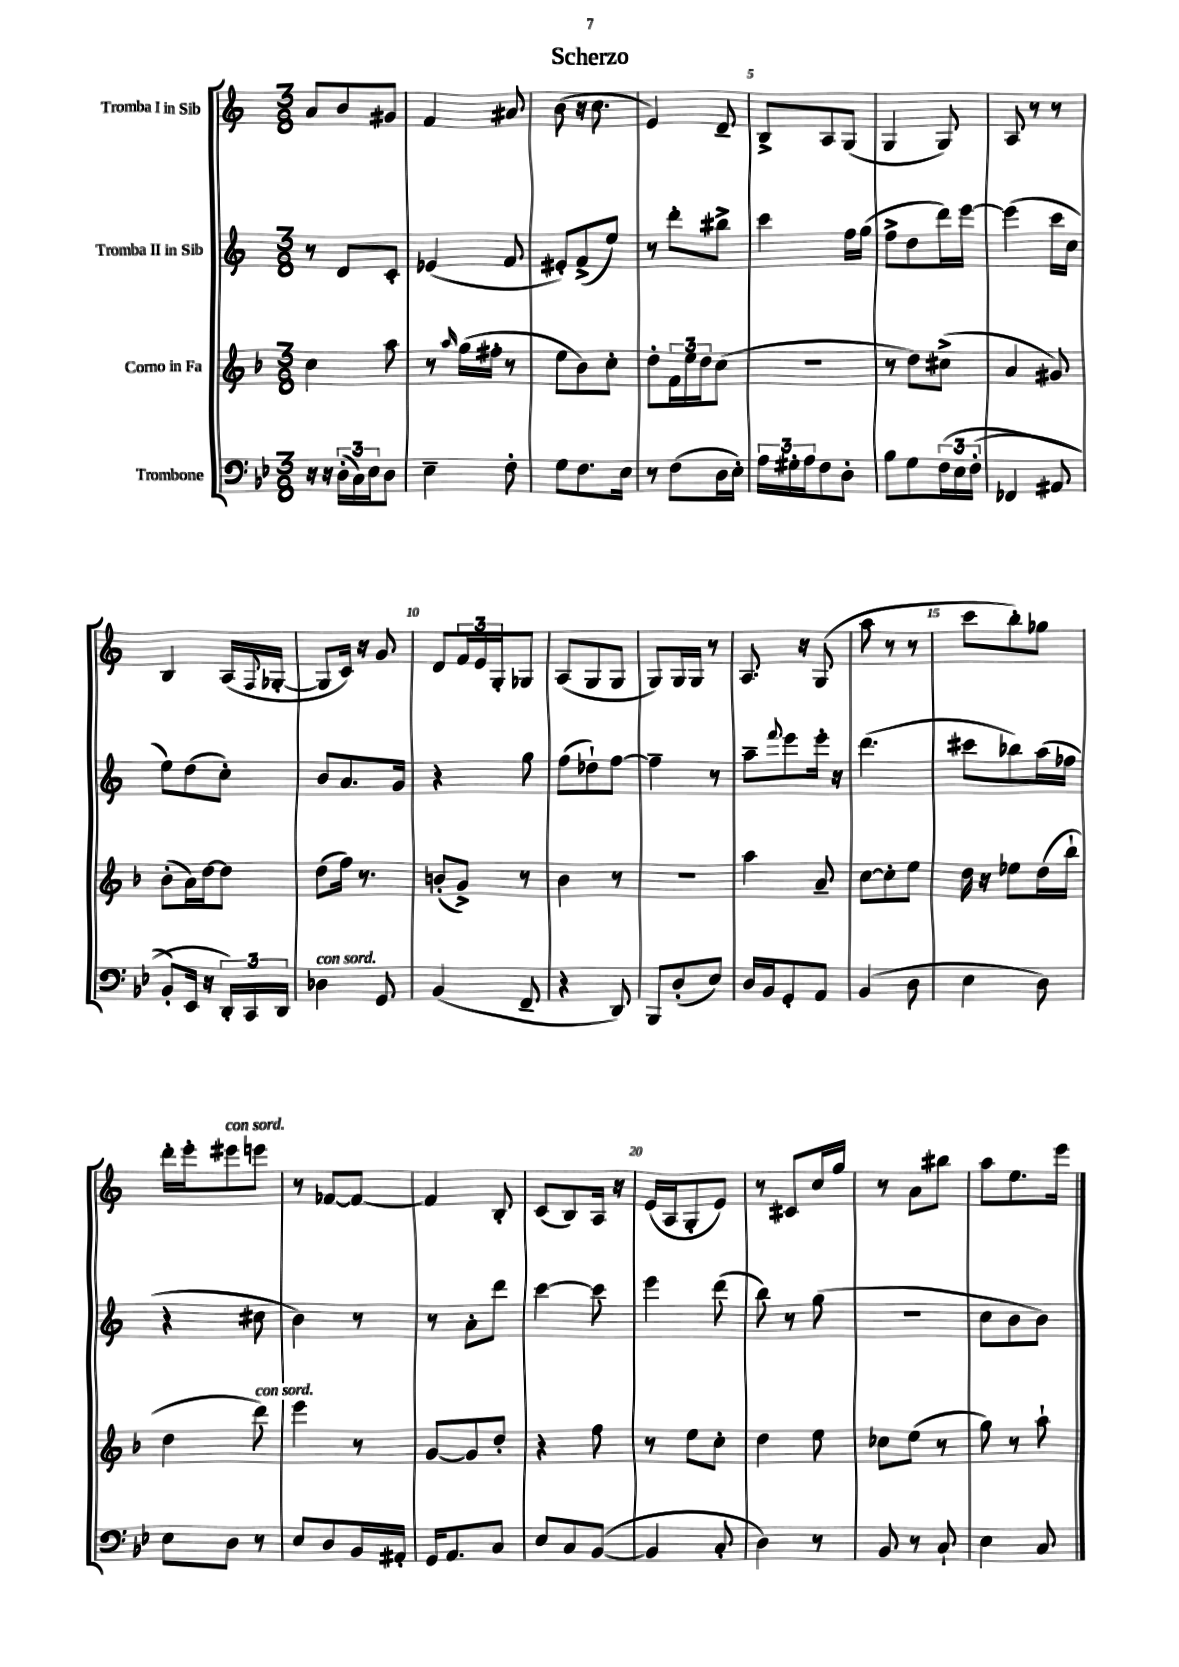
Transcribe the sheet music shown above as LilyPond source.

\header { title = "Scherzo" }
<<
\new StaffGroup <<
\new Staff = "s0" \with { instrumentName = "Tromba I in Sib" } {
    \clef treble \key c \major \numericTimeSignature \time 3/8
    a'8 b'8 gis'8 |
    f'4 ais'8 |
    b'8( r16 c''8. |
    e'4) d'8-- |
    b8-> a8 g8( |
    g4 g8) |
    a8 r8 r8 |
    b4 a16( \appoggiatura { f8 } ges16~-. |
    ges8 c'16) r16 g'8 |
    d'8 \tuplet 3/2 { f'16 e'16 g16-. } ges8 |
    a8( g8 g8 |
    g8) g16 g16 r8 |
    a8. r16 g8( |
    a''8 r8 r8 |
    c'''8 b''8-.) ges''8 |
    d'''16-. e'''16-. eis'''8^\markup { \italic "con sord." } e'''8 |
    r8 fes'8~ fes'8~ |
    fes'4 b8-. |
    c'8( b8) a16 r16 |
    e'16( a16 g8-. e'8) |
    r8 cis'8 c''16 g''16 |
    r8 a'8 bis''8 |
    a''8 e''8. e'''16 \bar "|." |
}
\new Staff = "s1" \with { instrumentName = "Tromba II in Sib" } {
    \clef treble \key c \major \numericTimeSignature \time 3/8
    r8 d'8 c'8-. |
    ees'4( f'8 |
    eis'8-.) f'8->( e''8) |
    r8 d'''8-. bis''8-> |
    c'''4 f''16 g''16( |
    f''8-> d''8 d'''16) e'''16~ |
    e'''4( c'''16 c''16 |
    e''8) d''8( c''8-.) |
    b'8 a'8. g'16 |
    r4 g''8 |
    f''8( des''8-!) f''8~ |
    f''4-- r8 |
    a''8-- \appoggiatura { f'''8 } e'''8 e'''16-. r16 |
    d'''4.( |
    cis'''8 bes''8) a''16( fes''16 |
    r4 cis''8 |
    b'4) r8 |
    r8 a'8-. d'''8 |
    c'''4~ c'''8 |
    e'''4 d'''8( |
    b''8) r8 g''8( |
    R4. |
    c''8 b'8 b'8) \bar "|." |
}
\new Staff = "s2" \with { instrumentName = "Corno in Fa" } {
    \clef treble \key f \major \numericTimeSignature \time 3/8
    c''4 a''8 |
    r8 \grace { a''16 } g''16( fis''16-. r8 |
    e''8 bes'8) c''8-. |
    d''8-. \tuplet 3/2 { f'16 e''16 d''16 } c''8( |
    R4. |
    r8 d''8) cis''8->( |
    a'4 gis'8) |
    bes'8-.( a'16) d''16~ d''8 |
    d''8( f''16) r8. |
    b'8-.( g'8->) r8 |
    bes'4 r8 |
    R4. |
    a''4 a'8-- |
    c''8~ c''8-. e''8 |
    d''16 r16 ees''8 d''16( bes''16-! |
    d''4 d'''8^\markup { \italic "con sord." }) |
    e'''4 r8 |
    g'8~ g'8 d''8-. |
    r4 f''8 |
    r8 e''8 c''8-. |
    d''4 e''8 |
    ces''8 e''8( r8 |
    g''8) r8 a''8-! \bar "|." |
}
\new Staff = "s3" \with { instrumentName = "Trombone" } {
    \clef bass \key bes \major \numericTimeSignature \time 3/8
    r16 r16 \tuplet 3/2 { d16-.( c16) ees16 } d8 |
    ees4-- f8-. |
    g8 f8. ees16 |
    r8 f8( d16 ees16-.) |
    \tuplet 3/2 { a16 gis16-. a16 } f8 d8-. |
    bes8 g8 \tuplet 3/2 { f16\( ees16 f16-.( } |
    fes,4 ais,8 |
    bes,8-.) ees,16 r16 \tuplet 3/2 { d,16-.\) c,16 d,16 } |
    des4^\markup { \italic "con sord." } g,8 |
    bes,4( f,8-- |
    r4 d,8) |
    bes,,8 d8-.( ees8) |
    d16 bes,16 g,8-. a,8 |
    bes,4( d8 |
    ees4 d8) |
    ees8 d8 r8 |
    ees8 d8 bes,16 ais,16-. |
    g,16 a,8. c8 |
    ees8 c8 bes,8~( |
    bes,4 c8-. |
    d4) r8 |
    bes,8 r8 c8-! |
    ees4 c8 \bar "|." |
}
>>
>>
\layout { \context { \Score \override BarNumber.break-visibility = ##(#f #t #t) barNumberVisibility = #(every-nth-bar-number-visible 5) } }
